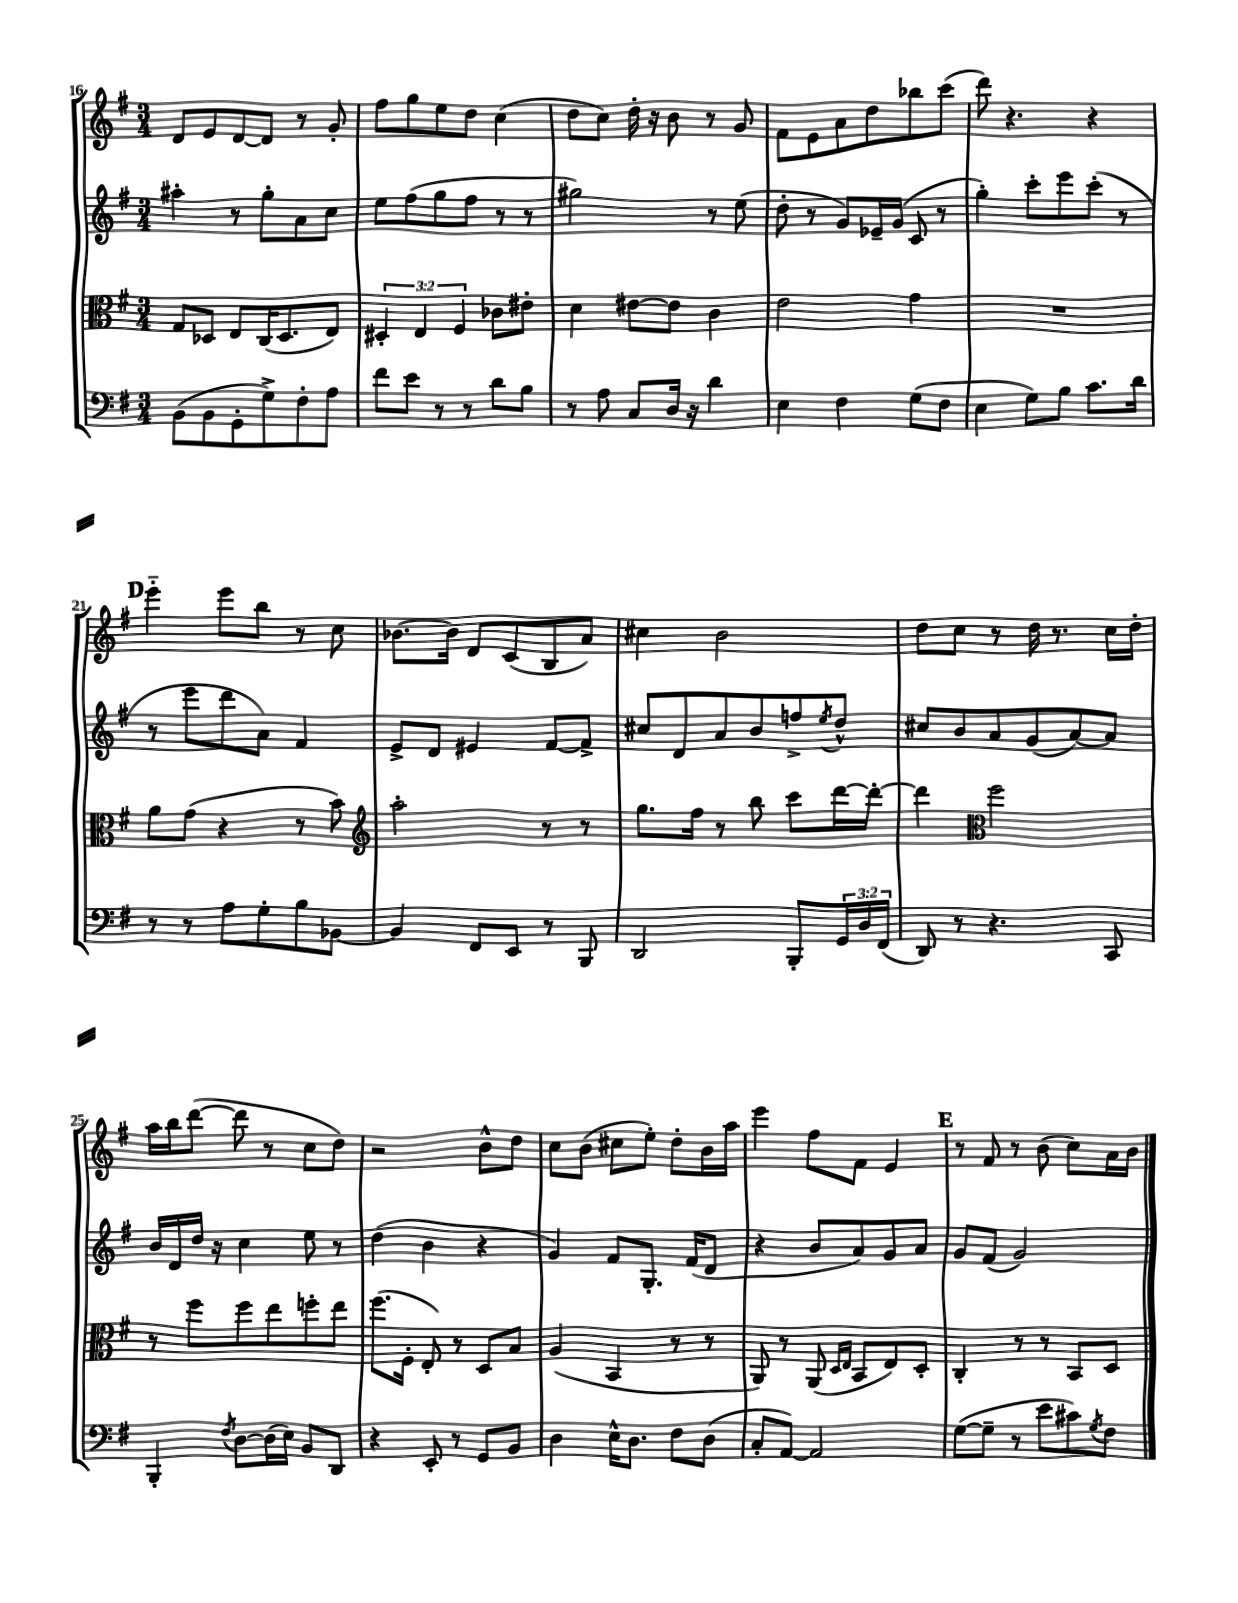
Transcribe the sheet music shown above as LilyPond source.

<<
\new StaffGroup <<
\new Staff = "s0" {
    \clef treble \key g \major \numericTimeSignature \time 3/4
    d'8 e'8 d'8~ d'8 r8 g'8-. |
    fis''8 g''8 e''8 d''8 c''4( |
    d''8 c''8) d''16-. r16 b'8 r8 g'8 |
    fis'8 e'8 a'8 d''8 bes''8 c'''8( |
    d'''8) r4. r4 |
    \mark \markup { \bold "D" } e'''4-_ e'''8 b''8 r8 c''8 |
    bes'8.~ bes'16 d'8 c'8( b8 a'8) |
    cis''4 b'2 |
    d''8 c''8 r8 d''16 r8. c''16 d''16-. |
    a''16 b''16 d'''8~( d'''8 r8 c''8 d''8) |
    r2 b'8-^ d''8 |
    c''8 b'8( cis''8 e''8-.) d''8-. b'16 a''16 |
    e'''4 fis''8 fis'8 e'4 |
    \mark \markup { \bold "E" } r8 fis'8 r8 b'8( c''8) a'16 b'16 \bar "|." |
}
\new Staff = "s1" {
    \clef treble \key g \major \numericTimeSignature \time 3/4
    ais''4-. r8 g''8-. a'8 c''8 |
    e''8 fis''8( g''8 fis''8 r8 r8 |
    gis''2) r8 e''8( |
    d''8-. r8 g'8) ees'16-- g'16( c'8 r8 |
    g''4-.) c'''8-. e'''8 c'''8-.( r8 |
    \mark \markup { \bold "D" } r8 e'''8 d'''8 a'8) fis'4 |
    e'8-> d'8 eis'4 fis'8~ fis'8-> |
    cis''8 d'8 a'8 b'8 f''8-> \acciaccatura { e''8 } d''8-^ |
    cis''8 b'8 a'8 g'8( a'8~) a'8 |
    b'16 d'16 d''16 r16 c''4 e''8 r8 |
    d''4( b'4 r4 |
    g'4) fis'8 g8.-. fis'16( d'8 |
    r4 b'8 a'8) g'8 a'8 |
    \mark \markup { \bold "E" } g'8 fis'8( g'2) \bar "|." |
}
\new Staff = "s2" {
    \clef alto \key g \major \numericTimeSignature \time 3/4 \override Staff.TupletNumber.text = #tuplet-number::calc-fraction-text
    g8 des8 e8 c16( des8. e8) |
    \tuplet 3/2 { dis4-. e4 fis4 } ces'8 eis'8-. |
    d'4 eis'8~ eis'8 c'4 |
    e'2 g'4 |
    R2. |
    \mark \markup { \bold "D" } a'8 g'8( r4 r8 b'8) |
    \clef treble a''2-. r8 r8 |
    g''8. fis''16 r8 b''8 c'''8 d'''16~ d'''16~-. |
    d'''4 \clef alto fis''2 |
    r8 fis''8 fis''8 e''8 f''8-. e''8 |
    fis''8.( fis16-. e8-.) r8 d8 b8 |
    a4( b,4 r8 r8 |
    a,8) r8 a,8( \grace { d16 e16 } b,8 e8) d8-. |
    \mark \markup { \bold "E" } c4-. r8 r8 b,8 d8 \bar "|." |
}
\new Staff = "s3" {
    \clef bass \key g \major \numericTimeSignature \time 3/4 \override Staff.TupletNumber.text = #tuplet-number::calc-fraction-text
    b,8( b,8 g,8-. g8->) fis8-. a8 |
    fis'8 e'8 r8 r8 d'8 b8 |
    r8 a8 c8 d16 r16 d'4 |
    e4 fis4 g8( fis8 |
    e4 g8) b8 c'8. d'16 |
    \mark \markup { \bold "D" } r8 r8 a8 g8-. b8 bes,8~ |
    bes,4 fis,8 e,8 r8 b,,8 |
    d,2 b,,8-. \tuplet 3/2 { g,16 d16 fis,16( } |
    d,8) r8 r4. c,8 |
    b,,4-. \acciaccatura { fis8 } d8~ d16( e16) b,8 d,8 |
    r4 e,8-. r8 g,8 b,8 |
    d4 e16-^ d8. fis8 d8( |
    c8-. a,8~) a,2 |
    \mark \markup { \bold "E" } g8~( g8-- r8 e'8 cis'8) \acciaccatura { g8 } fis8 \bar "|." |
}
>>
>>
\layout { \context { \Score currentBarNumber = #16 } }
